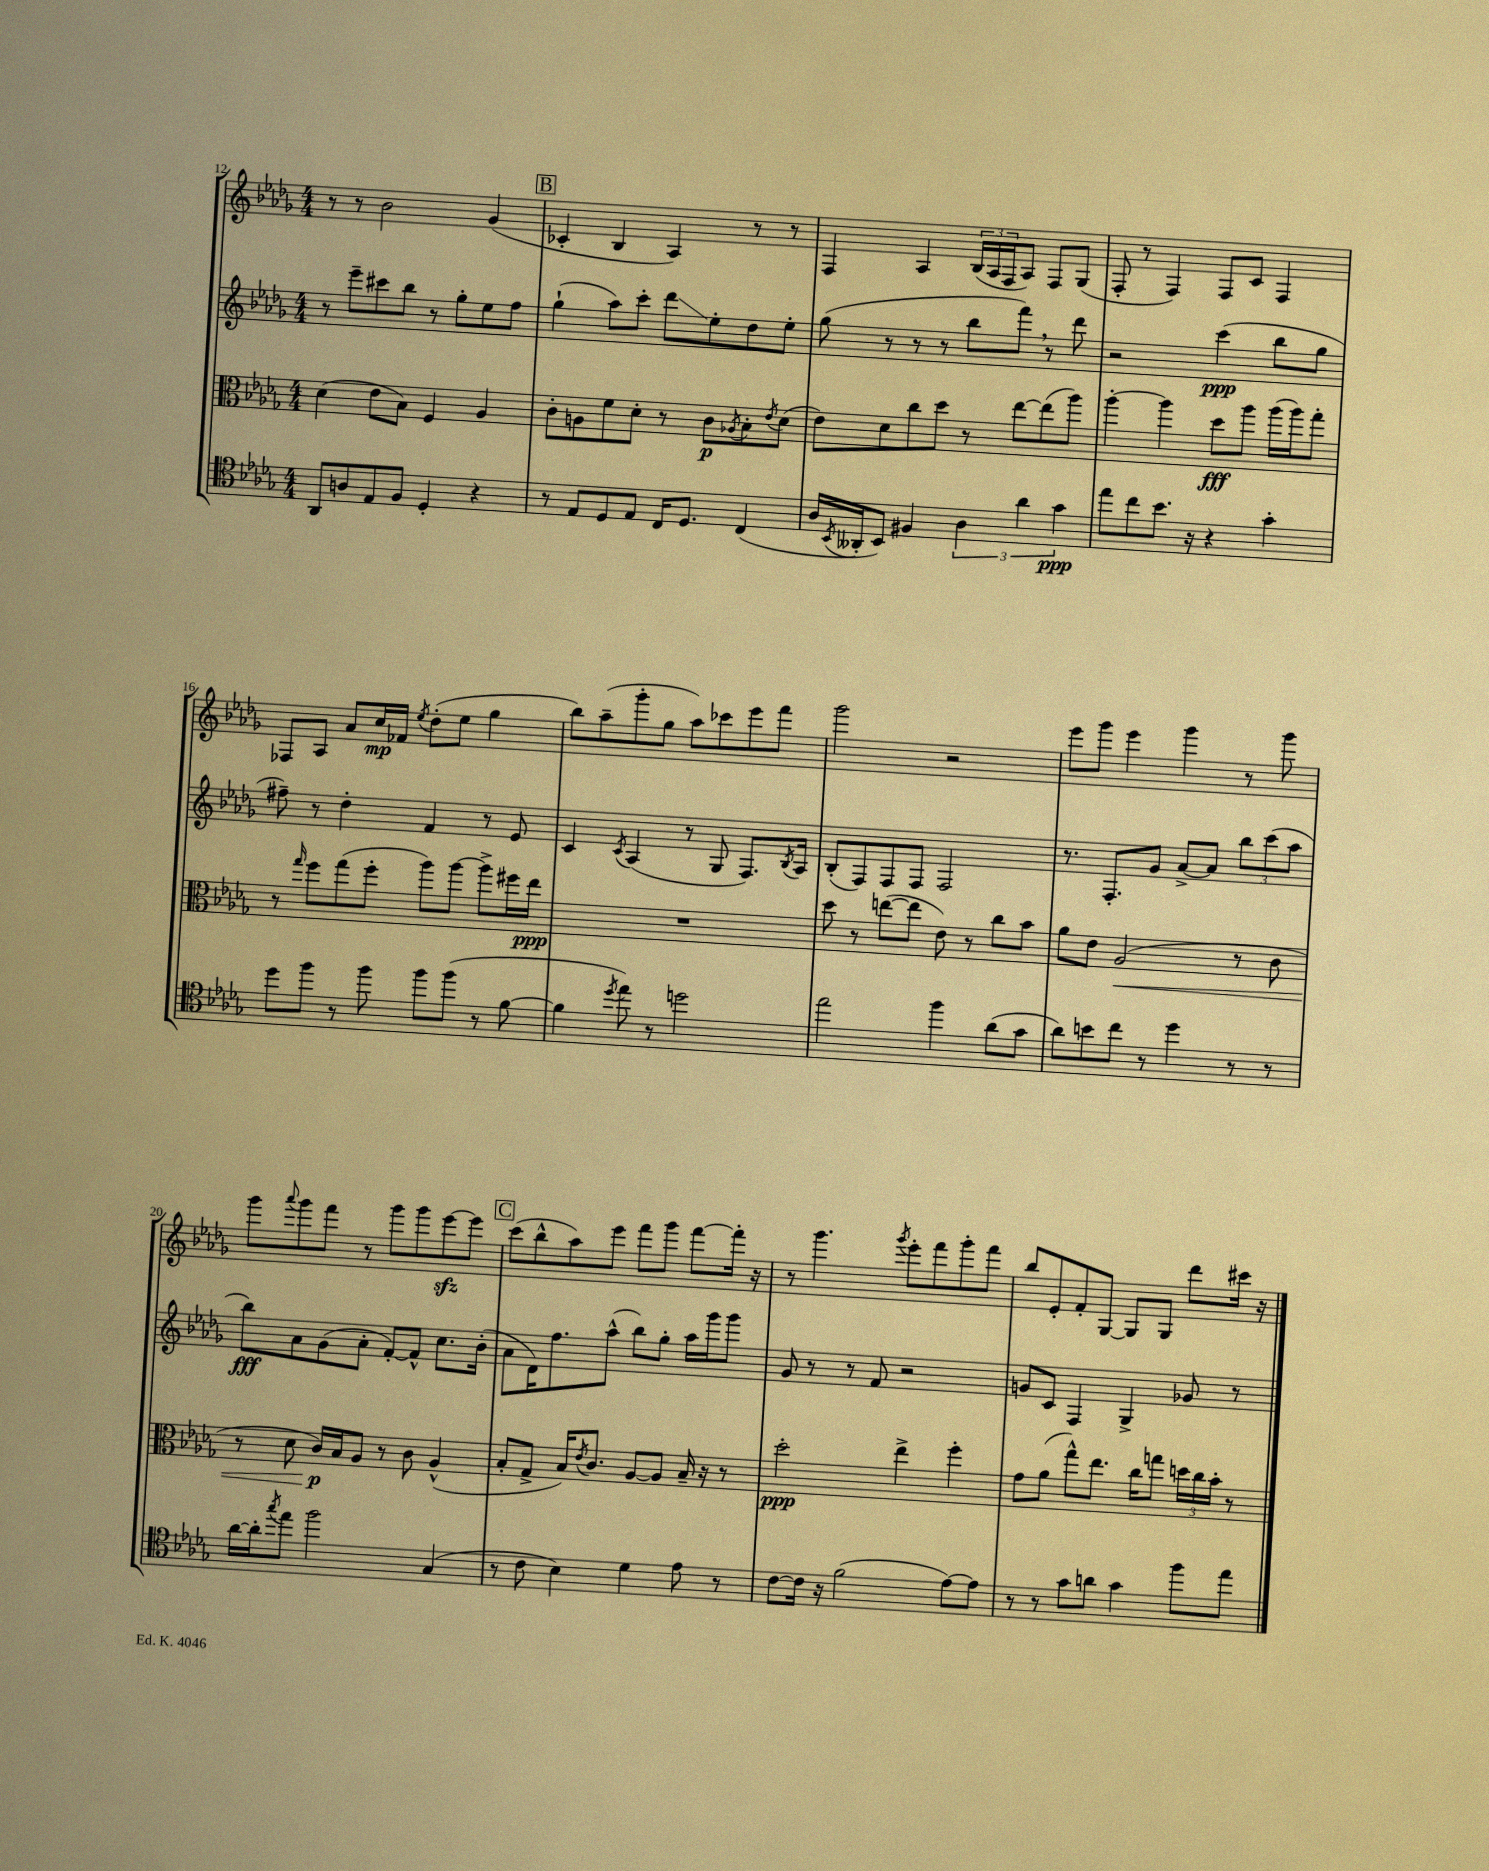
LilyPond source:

<<
\new StaffGroup <<
\new Staff = "s0" {
    \clef treble \key des \major \numericTimeSignature \time 4/4
    r8 r8 bes'2 ges'4( |
    \mark \markup { \box "B" } ces'4-. bes4 aes4) r8 r8 |
    f4 aes4 \tuplet 3/2 { bes16( aes16 f16 } aes8) f8 ges8( |
    f8-. r8 f4) f8 c'8 f4 |
    fes8 aes8 aes'8 c''16\mp fes'16 \acciaccatura { ees''8 } des''8-.( ees''8 ges''4 |
    bes''8) aes''8--( ges'''8-. ges''8 aes''8) ces'''8 ees'''8 f'''8 |
    ges'''2 r2 |
    ees'''8 ges'''8 ees'''4 ges'''4 r8 ges'''8 |
    ges'''8 \appoggiatura { aes'''8 } ges'''8 f'''8 r8 ges'''8 ges'''8 ees'''8~\sfz ees'''8 |
    \mark \markup { \box "C" } c'''8( bes''8-^ aes''8) ees'''8 f'''8 ges'''8 f'''8~ f'''16-. r16 |
    r8 ges'''4. \acciaccatura { ges'''8 } ees'''8-. f'''8 ges'''8-. f'''8 |
    bes''8 ees'8-. f'8-. ges8~ ges8 ges8 des'''8 cis'''16 r16 \bar "|." |
}
\new Staff = "s1" {
    \clef treble \key des \major \numericTimeSignature \time 4/4
    r8 ees'''8-- cis'''8 bes''8 r8 ges''8-. ees''8 f''8 |
    \mark \markup { \box "B" } ges''4-!( aes''8) c'''8-. des'''8\glissando ees''8-. des''8 ees''8-. |
    ges''8( r8 r8 r8 bes''8 f'''8) \breathe r8 des'''8 |
    r2 c'''4\ppp( bes''8 ges''8 |
    fis''8--) r8 des''4-. f'4 r8 ees'8 |
    c'4 \acciaccatura { c'8 } aes4( r8 ges8 f8.) \acciaccatura { bes8 } aes16 |
    bes8-.( f8) f8 f8 f2 |
    r8. f8.-. ges'8 aes'8~-> aes'8 \tuplet 3/2 { bes''8 c'''8( aes''8 } |
    bes''8\fff) aes'8 ges'8( aes'8-. f'8~-.) f'8-^ c''8. bes'16-.( |
    \mark \markup { \box "C" } aes'8 des'16) f''8. aes''8-^( bes''8) ges''8-. aes''16 ges'''16 ges'''8 |
    ges'8 r8 r8 f'8 r2 |
    g'8 c'8 f4 ges4-> ges'8 r8 \bar "|." |
}
\new Staff = "s2" {
    \clef alto \key des \major \numericTimeSignature \time 4/4
    des'4( ees'8 bes8) f4 aes4 |
    \mark \markup { \box "B" } c'8-. a8 f'8 des'8-. r8 c'8\p \acciaccatura { aes8 } bes8-. \acciaccatura { ees'8 } des'8( |
    ees'8) des'8 c''8 des''8 r8 ees''8~ ees''8( aes''8) |
    aes''4~-. aes''4 des''8\fff aes''8 aes''16( aes''16) ges''8-. |
    r8 \grace { ges''16 } f''8 ges''8( f''8-. aes''8) aes''8~ aes''8-> fis''16 ees''16\ppp |
    R1 |
    des''8 r8 e''8~( e''8 ees'8) r8 c''8 bes'8 |
    aes'8 ees'8 aes2\<( r8 c'8 |
    r8 des'8 c'16\p\!) bes16 aes8 r8 c'8 aes4-^( |
    \mark \markup { \box "C" } bes8-. ges8-> bes16) \acciaccatura { ees'8 } c'8. aes8~ aes8 bes16-- r16 r8 |
    des''2-.\ppp ees''4-> f''4-. |
    ges'8 aes'8( ges''8-^) ees''8. c''16 g''8 \tuplet 3/2 { d''16 c''16 bes'16-. } r8 \bar "|." |
}
\new Staff = "s3" {
    \clef tenor \key des \major \numericTimeSignature \time 4/4
    aes,8 a8 ees8 f8 des4-. r4 |
    \mark \markup { \box "B" } r8 ees8 des8 ees8 c16 des8. c4( |
    aes16 \acciaccatura { bes,8 } aeses,16-. bes,8) fis4 \tuplet 3/2 { aes4 aes'4 ges'4\ppp } |
    ees''8 c''8 bes'8. r16 r4 ges'4-. |
    des''8 f''8 r8 f''8 f''8 f''8( r8 f'8~ |
    f'4 \acciaccatura { des''8 } ees''8) r8 d''2 |
    ees''2 f''4 aes'8( ges'8 |
    aes'8) b'8 c''8 r8 des''4 r8 r8 |
    aes'16~ aes'16-. \acciaccatura { ges''8 } ees''8 f''2 ges4( |
    \mark \markup { \box "C" } r8 c'8 bes4) des'4 ees'8 r8 |
    c'8~ c'16 r16 f'2( ees'8~) ees'8 |
    r8 r8 ges'8 a'8 ges'4 f''8 ees''8 \bar "|." |
}
>>
>>
\layout { \context { \Score currentBarNumber = #12 } }
